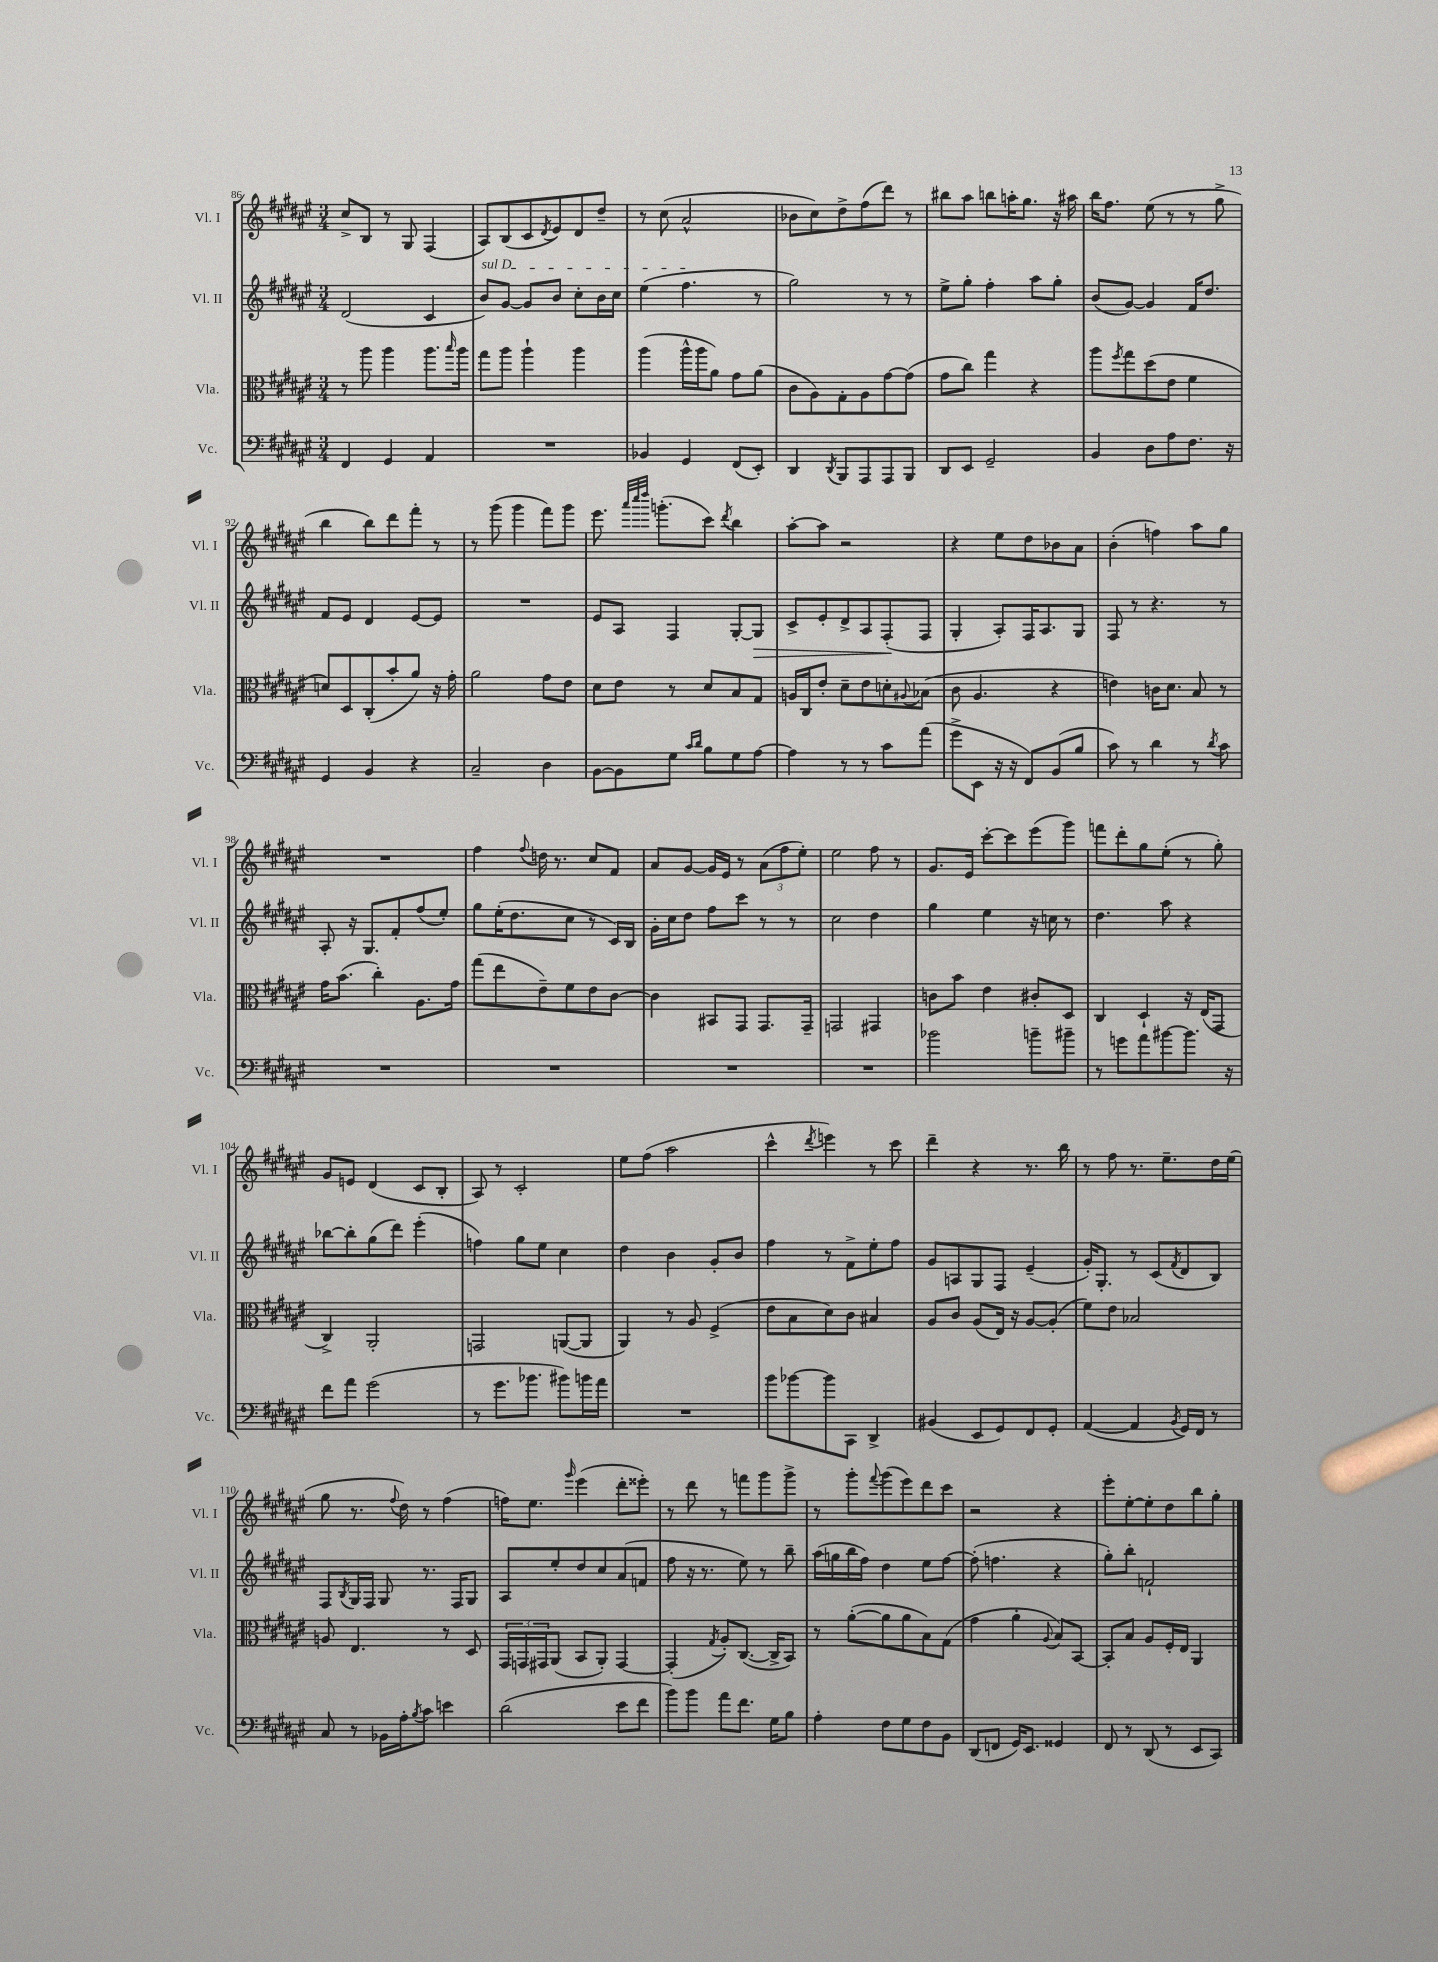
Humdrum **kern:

**kern	**kern	**kern	**kern
*staff4	*staff3	*staff2	*staff1
*clefF4	*clefC3	*clefG2	*clefG2
*k[f#c#g#d#a#e#]	*k[f#c#g#d#a#e#]	*k[f#c#g#d#a#e#]	*k[f#c#g#d#a#e#]
*M3/4	*M3/4	*M3/4	*M3/4
4FF#	8r	(2d#	8cc#^
.	8aa#	.	8B
4GG#	4aa#	.	8r
.	.	.	8G#
4AA#	8.aa#	4c#	(4F#
.	16qqbb	.	.
.	16aa#	.	.
=	=	=	=
2.r	8gg#	8b)	8A#)
.	8aa#	[8g#	(8B
.	4aa#`	8g#]	8c#
.	.	.	8qd#
.	.	8b	8e#)
.	4aa#	8cc#'	8d#
.	.	16b	8dd#~
.	.	16cc#	.
=	=	=	=
4BB-	(4aa#	(4ee#	8r
.	.	.	(8cc#
4GG#	16aa#^^	4.ff#	2a#^^
.	16aa#	.	.
.	8a#)	.	.
(8FF#	8g#	.	.
8EE#')	(8a#	8r	.
=	=	=	=
4DD#	8c#	2gg#)	8b-
.	8A#)	.	8cc#)
8qDD#	.	.	.
8BBB	8G#'	.	8dd#^
8AAA#	8A#	.	(8ff#
8AAA#	[8g#	8r	8ddd#)
8BBB	(8g#]	8r	8r
=	=	=	=
8DD#	8g#	8ee#^	8bb#
8EE#	8cc#)	8gg#'	8aa#
2GG#~	4gg#	4ff#'	8bb
.	.	.	16aa'
.	.	.	8.gg#
.	4r	8aa#	.
.	.	8gg#'	16r
.	.	.	16aa#
=	=	=	=
4BB	8aa#	(8b	16bb
.	.	.	8.ff#
.	8qff#	.	.
.	8gg#	[8g#)	.
8D#	(8dd#	4g#]	(8ee#
8A#	8e#	.	8r
8.F#	4f#	16f#	8r
.	.	8.dd#	.
.	.	.	8gg#^
16r	.	.	.
=	=	=	=
4GG#	8d)	8f#	4bb
.	8D#	8e#	.
4BB	(8C#'	4d#	8bb)
.	8b'	.	8ddd#
4r	8a#)	[8e#	8fff#'
.	16r	8e#]	8r
.	16g#'	.	.
=	=	=	=
2C#~	2a#	2.r	8r
.	.	.	(8ggg#
.	.	.	4ggg#
4D#	8g#	.	8fff#)
.	8e#	.	8ggg#
=	=	=	=
[8BB	8d#	8e#	8.eee#
8BB]	8e#	8A#	.
.	.	.	32qqaaa#
.	.	.	32qqcccc#
.	.	.	32qqdddd#
.	.	.	(8.ggg'
8G#	8r	4F#	.
16qqc#	.	.	.
16qqd#	.	.	.
8B	8d#	.	8ccc#)
.	.	.	8qddd#
8G#	8B	[8G#'	4bb
[8A#	8G#	8G#]	.
=	=	=	=
4A#]	16A	8c#^	[8aa#'
.	16C#	.	.
.	8e#'	8e#'	8aa#]
8r	8d#~	8d#^	2r
8r	8e#	8A#	.
8c#	8d'	(8F#'	.
.	8qqA#	.	.
(8a#	(8B-	8F#	.
=	=	=	=
8g#^	8c#	4G#'	4r
8EE#	4.A#	.	.
16r	.	8A#')	8ee#
16r	.	.	.
8FF#)	.	16F#	8dd#
.	.	8.A#	.
(8BB	4r	.	8b-
8B	.	8G#	8a#
=	=	=	=
8c#)	4e)	8F#	(4b'
8r	.	8r	.
4d#	16c	4.r	4ff)
.	8.d#	.	.
8r	8B	.	8aa#
8qd#	.	.	.
8c#	8r	8r	8gg#
=	=	=	=
2.r	16g#	8A#'	2.r
.	(8.b	.	.
.	.	16r	.
.	.	8.G#	.
.	4cc#')	.	.
.	.	8f#'	.
.	8.A#	(8ff#	.
.	.	8ee#')	.
.	16g#	.	.
=	=	=	=
2.r	(8gg#	8gg#	4ff#
.	8ee#	(16ee#'	.
.	.	8.dd#	.
.	.	.	8qqff#
.	8e#~)	.	16dd
.	.	.	8.r
.	8f#	8cc#	.
.	8e#	8r	8cc#
.	[8c#	16c#)	8f#
.	.	16B	.
=	=	=	=
2.r	4c#]	16g#'	8a#
.	.	16cc#	.
.	.	8dd#	[8g#
.	8BB#	8ff#	16g#]
.	.	.	16e#
.	8GG#	8ccc#	8r
.	8.GG#	8r	(12a#
.	.	.	12ff#
.	.	8r	.
.	.	.	12ee#')
.	16GG#~	.	.
=	=	=	=
2.r	2GG	2cc#	2ee#
.	4GG#	4dd#	8ff#
.	.	.	8r
=	=	=	=
2b-	8c	4gg#	8.g#
.	8b	.	.
.	.	.	16e#
.	4e#	4ee#	[8ccc#'
.	.	.	8ccc#]
8b~	8c#'	16r	(8eee#
.	.	16cc	.
8b#~	8D#	8r	8ggg#)
=	=	=	=
8r	4C#	4.dd#	8fff
8g	.	.	8ddd#'
8a#	4D#`	.	8gg#
[8b#	.	8aa#	(8ee#'
8.b#]	16r	4r	8r
.	(16E#	.	.
.	8GG#	.	8gg#')
16r	.	.	.
=	=	=	=
8f#	4C#^)	[8bb-	8g#
8a#	.	8bb-']	8e
(2g#	2AA#'	(8gg#	(4d#
.	.	8ddd#)	.
.	.	(4eee#'	8c#
.	.	.	8B'
=	=	=	=
8r	2GG	4ff)	8A#)
8.g#	.	.	8r
.	.	8gg#	2c#'
8.b-	.	.	.
.	.	8ee#	.
8b#)	([8AA	4cc#	.
16b	8AA]	.	.
16a#	.	.	.
=	=	=	=
2.r	4AA#)	4dd#	8ee#
.	.	.	(8ff#
.	8r	4b	2aa#
.	8A#	.	.
.	(4F#^	8g#'	.
.	.	8b	.
=	=	=	=
8b	8e#	4ff#	4ccc#^^
[8b-	8B	.	.
.	.	.	8qddd#
8b-]	8d#)	8r	4eee)
8CC#	8c#	8f#^	.
4DD#^	4B#	8ee#'	8r
.	.	8ff#	8ccc#
=	=	=	=
(4BB#	8A#	8g#	4ddd#~
.	8c#	8A	.
8EE#	(8A#	8G#	4r
8GG#)	16E#)	8F#	.
.	16r	.	.
8FF#	[8A#	(4e#~	8.r
8GG#'	(8A#']	.	.
.	.	.	16bb
=	=	=	=
([4AA#	8f#)	16g#')	8r
.	.	8.G#'	.
.	8e#	.	8ff#
4AA#]	2B-	8r	8.r
.	.	(8c#	.
.	.	.	8.ee#~
8qBB	.	8qf#	.
16GG#)	.	8d#	.
16FF#	.	.	.
8r	.	8B)	16dd#
.	.	.	(16ee#
=	=	=	=
8C#	8A	8F#	8gg#
.	.	8qB	.
8r	4.E#	16G#	8.r
.	.	16F#	.
16BB-	.	8G#	.
.	.	.	8qqff#
16A#'	.	.	16dd#)
8qB	.	.	.
8c#	.	8.r	8r
4e	8r	.	(4ff#
.	.	16F#	.
.	8D#	8G#	.
=	=	=	=
(2d#	24GG#	8A#	16ff)
.	24GG	.	.
.	.	.	8.ee#
.	24GG#	.	.
.	(8AA#	8ee#'	.
.	.	.	16qqggg#
.	8BB	8dd#	(4eee#
.	8AA#')	8cc#	.
8e#	[4GG#	(8a#	8ddd#'
8f#	.	8f	8eee##')
=	=	=	=
8b)	(4GG#']	8ff#	8r
8b	.	16r	8ddd#
.	.	8.r	.
.	8qG#	.	.
8a#	8A#')	.	8r
8.f#	([8.C#	8ee#)	8fff
.	.	8r	8ggg#
16G#	16C#^]	.	.
8B	8BB)	8bb~	8ggg#^
=	=	=	=
4A#'	8r	(16aa#	8r
.	.	16gg	.
.	([8a#'	16bb	8ggg#'
.	.	16ff#)	.
.	.	.	8qqfff#
8F#	8a#]	4dd#	(8ggg#
8G#	8a#	.	8eee#)
8F#	8B)	8ee#	8ddd#
8BB	(8G#	[8ff#	8ccc#
=	=	=	=
(8DD#	4g#	(8ff#']	2r
8FF	.	4.ff	.
16GG#)	4a#'	.	.
8.EE#	.	.	.
.	8qqA#	.	.
4GG##	8B)	4r	4r
.	[8BB	.	.
=	=	=	=
8FF#	8BB']	8gg#')	8eee#'
8r	8B	8bb'	[8ee#'
(8DD#	8A#	2f`	8ee#']
8r	16F#'	.	8dd#
.	16E#	.	.
8EE#	4AA#	.	8bb
8CC#)	.	.	8gg#'
==	==	==	==
*-	*-	*-	*-
